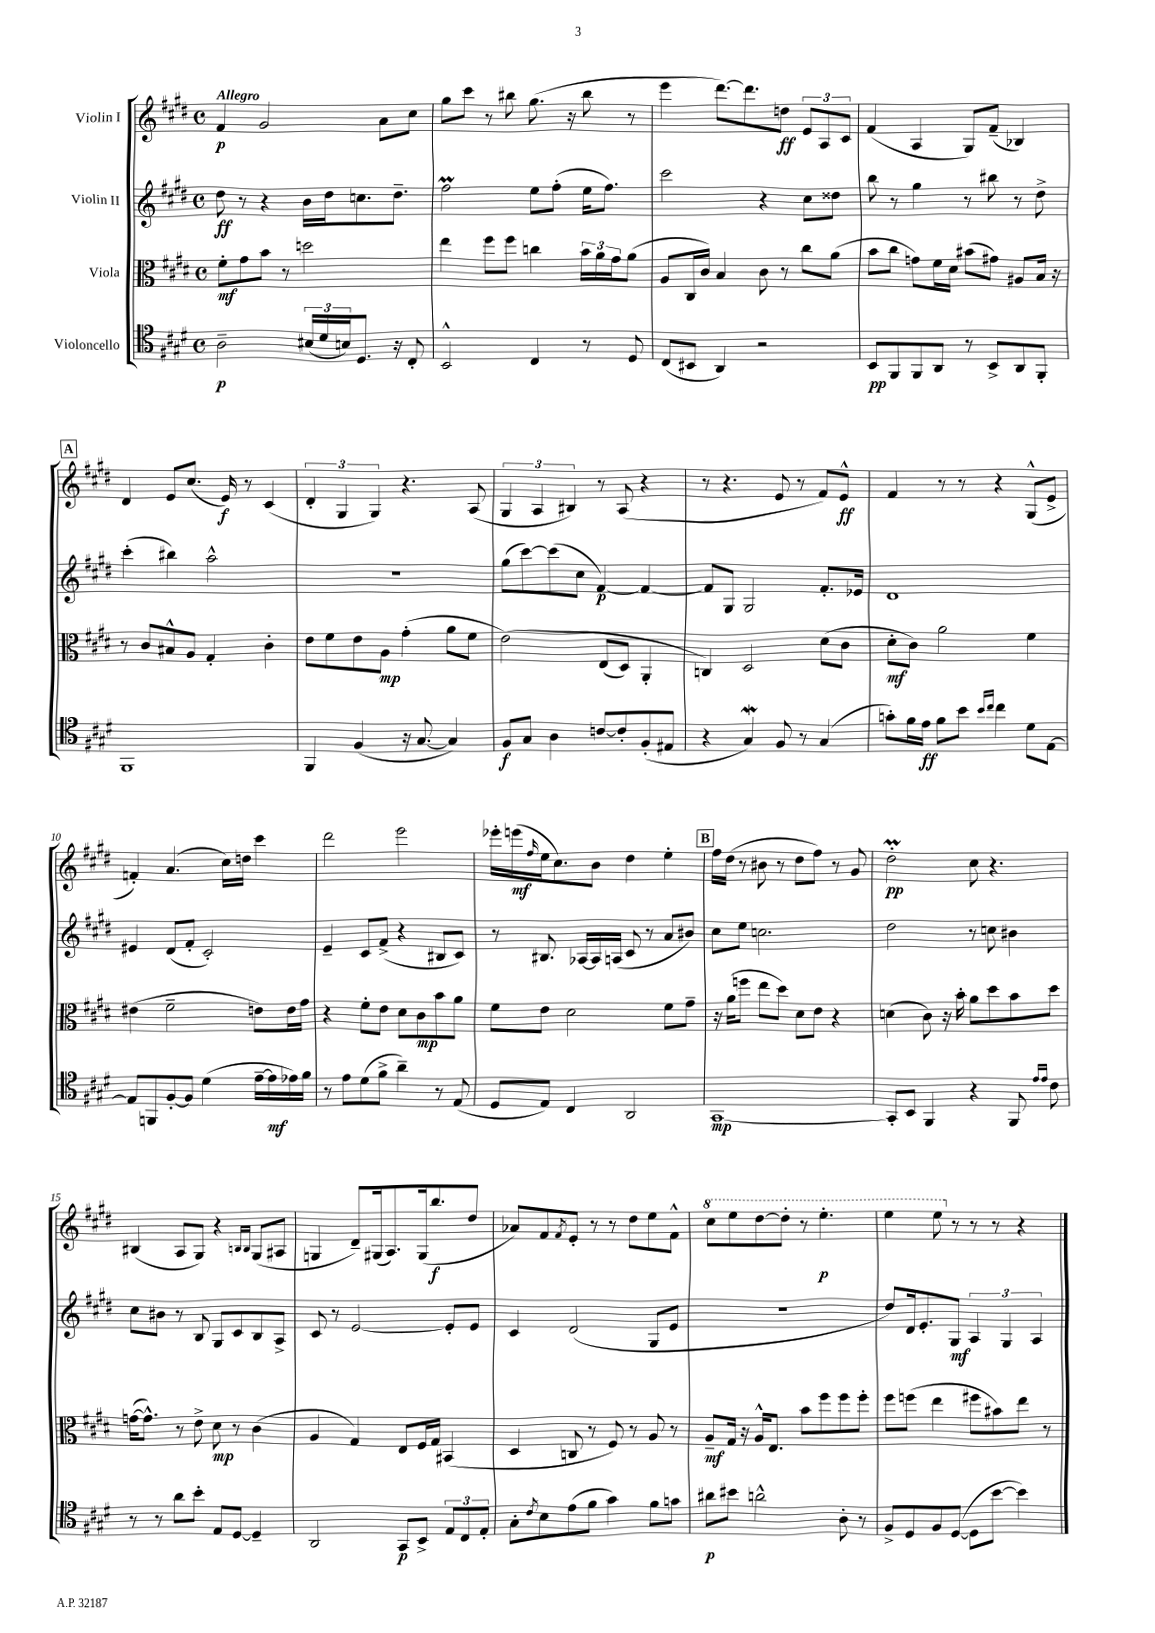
<<
\new StaffGroup <<
\new Staff = "s0" \with { instrumentName = "Violin I" } {
    \clef treble \key e \major \defaultTimeSignature \time 4/4 \tempo "Allegro"
    fis'4\p gis'2 a'8 cis''8 |
    gis''8 cis'''8 r8 bis''8 gis''8.( r16 bis''8 r8 |
    e'''4 dis'''8.~) dis'''8. d''8\ff \tuplet 3/2 { e'8 a8 cis'8 } |
    fis'4( a4 gis8) fis'8--( bes4) |
    \mark \markup { \box "A" } dis'4 e'8 cis''8.( e'16\f) r8 cis'4( |
    \tuplet 3/2 { dis'4-. gis4 gis4) } r4. a8( |
    \tuplet 3/2 { gis4 a4 bis4) } r8 a8( r4 |
    r8 r4. e'8 r8 fis'8) e'8-^\ff |
    fis'4 r8 r8 r4 gis8-^( e'8-> |
    f'4-.) a'4.( cis''16) d''16 cis'''4 |
    dis'''2 e'''2 |
    ees'''16-. e'''16\mf( \grace { fis''16 } e''16 cis''8.) b'8 dis''4 e''4-. |
    \mark \markup { \box "B" } fis''16 dis''16( r8 bis'8 r8 dis''8 fis''8) r8 gis'8 |
    dis''2-.\prall\pp cis''8 r4. |
    bis4( a8 gis8) r4 \grace { b16 b16 } gis8( ais8 |
    g4 dis'8--) gis16( a8.) gis16( b''8.\f dis''8 |
    aes'8) fis'8 \acciaccatura { fis'8 } e'8-. r8 r8 dis''8 e''8 fis'8-^ |
    \ottava #1 cis'''8 e'''8 dis'''8~ dis'''8-. r8 e'''4.-.\p |
    e'''4 e'''8 \ottava #0 r8 r8 r8 r4 \bar "|." |
}
\new Staff = "s1" \with { instrumentName = "Violin II" } {
    \clef treble \key e \major \defaultTimeSignature \time 4/4
    dis''8\ff r8 r4 b'16 dis''16 c''8. dis''8.-- |
    fis''2\prall e''8 fis''8-.( e''16 fis''8.) |
    cis'''2 r4 cis''8 disis''8 |
    b''8 r8 gis''4 r8 bis''8 r8 dis''8-> |
    \mark \markup { \box "A" } cis'''4-.( bis''4) a''2-^ |
    R1 |
    gis''8( cis'''8~) cis'''8( cis''8 fis'4~\p) fis'4~ |
    fis'8 gis8 gis2 fis'8.-. ees'16 |
    dis'1 |
    eis'4 dis'8( fis'8-. cis'2-.) |
    e'4-- cis'8 fis'8->( r4 bis8 cis'8) |
    r8 bis8. aes16~ aes16 a16( cis'8 r8 a'8 bis'8) |
    \mark \markup { \box "B" } cis''8 e''8 c''2. |
    dis''2 r8 c''8 bis'4 |
    cis''8 bis'8 r8 b8 gis8 cis'8 b8 a8-> |
    cis'8 r8 e'2~ e'8-. e'8 |
    cis'4 dis'2( gis8 e'8 |
    r1 |
    dis''8) dis'16 e'8.-. gis8\mf \tuplet 3/2 { a4 gis4 a4 } \bar "|." |
}
\new Staff = "s2" \with { instrumentName = "Viola" } {
    \clef alto \key e \major \defaultTimeSignature \time 4/4
    fis'8-.\mf gis'8 b'8 r8 d''2 |
    e''4 fis''8 fis''8 c''4 \tuplet 3/2 { b'16 a'16 gis'16 } a'8( |
    a8 cis16 cis'16) b4 cis'8 r8 cis''8 a'8( |
    b'8 cis''8 g'8) fis'16 dis'16 bis'8( gis'8) ais8 b16 r16 |
    \mark \markup { \box "A" } r8 cis'8 bis8-^ a8 gis4-. cis'4-. |
    e'8 fis'8 e'8 a8\mp gis'4-.( a'8 fis'8 |
    e'2)\( e8( dis8) a,4-. |
    c4\) dis2 dis'8( cis'8 |
    dis'8-.\mf cis'8) a'2 fis'4 |
    eis'4( fis'2-- e'8) e'16 gis'16 |
    r4 fis'8-. e'8 dis'8 cis'8\mp b'8 a'8 |
    fis'8 e'8 dis'2 fis'8 gis'8-- |
    \mark \markup { \box "B" } r16 a'16( f''8 e''8 dis''8) dis'8 e'8 r4 |
    d'4( cis'8) r16 b'16-. a'8 dis''8 b'8 dis''8 |
    g'16~( g'8.-^) r8 e'8-> dis'8\mp r8 cis'4( |
    a4 gis4) e8 fis16 gis16 bis,4( |
    dis4 c8 r8 fis8) r8 a8 r8 |
    a8--\mf gis16 r16 a16-^ e8. b'8 fis''8 fis''8 fis''8-. |
    fis''8 f''8( e''4 fis''8 bis'8) e''8 r8 \bar "|." |
}
\new Staff = "s3" \with { instrumentName = "Violoncello" } {
    \clef tenor \key e \major \defaultTimeSignature \time 4/4
    a2--\p \tuplet 3/2 { bis16( dis'16 b16) } dis8. r16 cis8-. |
    b,2-^ cis4 r8 dis8 |
    cis8( bis,8 a,4) r2 |
    b,8\pp fis,8 fis,8 a,8 r8 b,8-> a,8 fis,8-. |
    \mark \markup { \box "A" } fis,1 |
    fis,4 fis4( r16 gis8.~ gis4) |
    fis8\f gis8 a4 c'8~ c'8-. fis8-.( eis8 |
    r4 gis4\mordent) fis8 r8 gis4( |
    g'8-.) fis'16 e'16\ff fis'8 b'8 \grace { b'16 cis''16 } cis''4 dis'8 e8~ |
    e8 f,8 fis8~-. fis8 dis'4( e'16~-- e'16\mf ees'16) fis'16 |
    r8 e'8 dis'8( fis'8-> a'4--) r8 e8( |
    dis8 e8) cis4 a,2 |
    \mark \markup { \box "B" } gis,1~\mp |
    gis,8-. b,8 fis,4 r4 fis,8 \grace { e'16 e'16 } cis'8 |
    r8 r8 a'8 b'8-. e8 dis8~ dis4-- |
    a,2 gis,8\p b,8-> \tuplet 3/2 { e8 cis8 e8-. } |
    gis8-. \acciaccatura { cis'8 } b8 e'8( fis'8 gis'4) fis'8 g'8 |
    ais'8\p bis'8 a'2-^ a8-. r8 |
    fis8-> dis8 fis8 dis8~( dis8 b'8~ b'4) \bar "|." |
}
>>
>>
